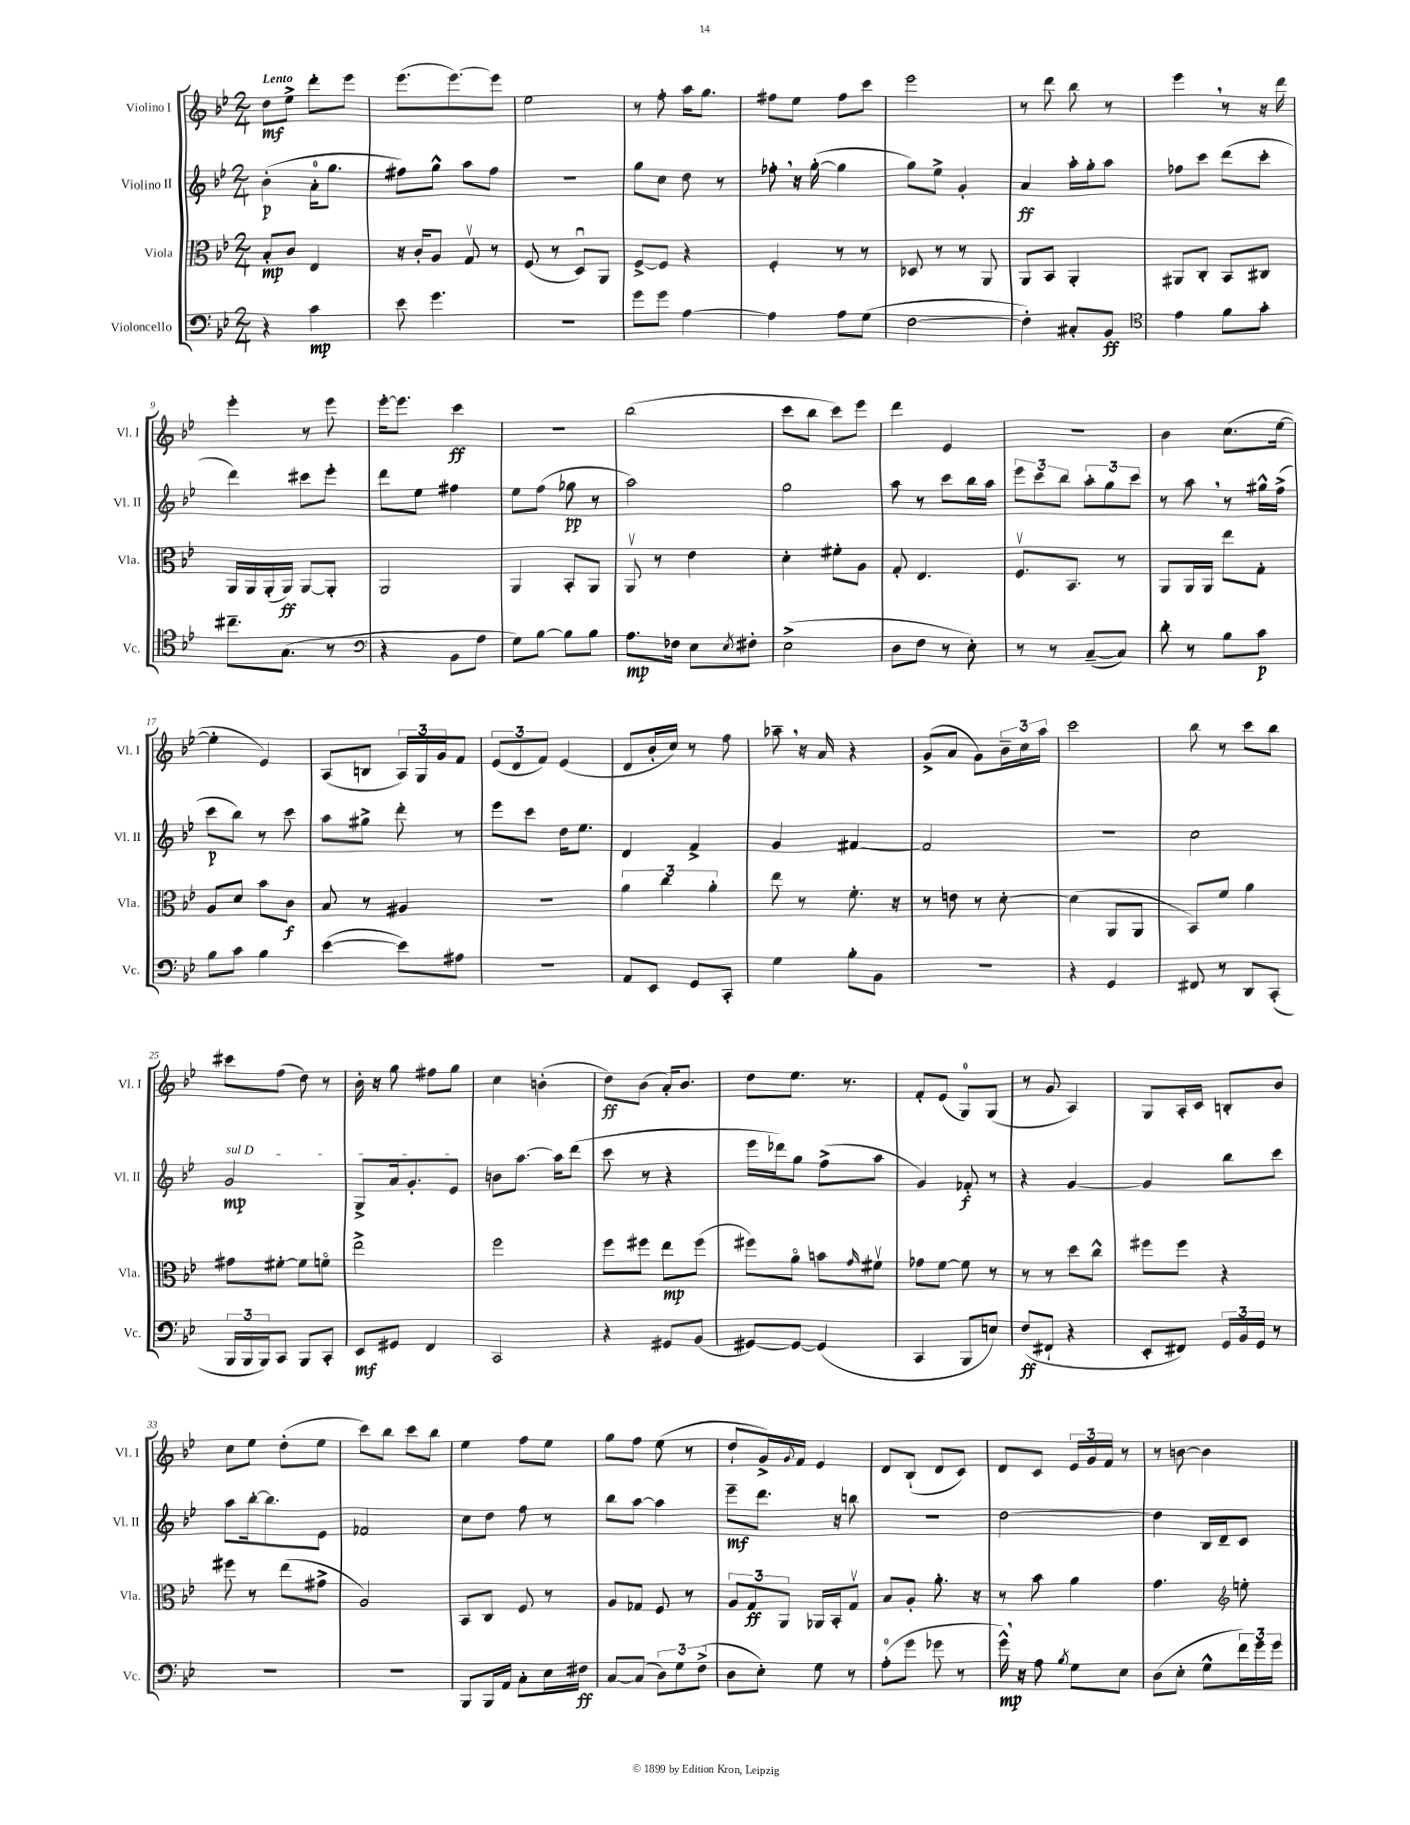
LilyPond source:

<<
\new StaffGroup <<
\new Staff = "s0" \with { instrumentName = "Violino I" shortInstrumentName = "Vl. I" } {
    \clef treble \key bes \major \numericTimeSignature \time 2/4 \tempo "Lento"
    d''8\mf ees''8-> d'''8-. ees'''8 |
    ees'''8.( ees'''8.~) ees'''8 |
    ees''2 |
    r8 f''8-. a''16 g''8. |
    fis''8 ees''8 fis''8 c'''8 |
    ees'''2 |
    r8 d'''8 bes''8 r8 |
    ees'''4 \breathe r8 r16 d'''16 |
    ees'''4-. r8 ees'''8 |
    ees'''16~-. ees'''8. c'''4\ff |
    R2 |
    bes''2( |
    c'''8 bes''8 c'''8) ees'''8 |
    d'''4 ees'4 |
    r2 |
    bes'4 c''8.( ees''16~ |
    ees''4-. ees'4) |
    a8( b8 \tuplet 3/2 { a16) g16 g'16 } f'8 |
    \tuplet 3/2 { ees'8( d'8 f'8) } ees'4( |
    d'8 bes'16-. c''16) r8 f''8 |
    aes''8-- \breathe r16 a'16 r4 |
    g'8->( a'8 g'8) \tuplet 3/2 { bes'16-- c''16 a''16 } |
    c'''2 |
    bes''8 r8 c'''8 bes''8 |
    cis'''8 f''8( d''8) r8 |
    bes'16-. r16 g''8 fis''8 g''8 |
    c''4 b'4-.( |
    d''8\ff) bes'8( a'16-.) bes'8. |
    d''8 ees''8. r8. |
    f'8-. ees'8( g8-0) g8( |
    r8 g'8 a4) |
    g8 a16-. c'16 b8-. bes'8 |
    c''8 ees''8 d''8-.( ees''8 |
    c'''8) bes''8 c'''8 bes''8 |
    ees''4 f''8 ees''8 |
    g''8 f''8 ees''8( r8 |
    d''8-! g'16->) \appoggiatura { g'8 } f'16 ees'4 |
    d'8 bes8-!( d'8 c'8) |
    d'8 c'8 \tuplet 3/2 { ees'16 g'16 f'16 } r8 |
    r8 b'8~ b'4 \bar "|." |
}
\new Staff = "s1" \with { instrumentName = "Violino II" shortInstrumentName = "Vl. II" } {
    \clef treble \key bes \major \numericTimeSignature \time 2/4
    bes'4-.\p( a'16-0-. g''8. |
    fis''8) g''8-^ a''8 fis''8 |
    R2 |
    g''8 c''8 d''8 r8 |
    fes''8-. \breathe r16 g''16~-.( g''4 |
    g''8) ees''8-> g'4-. |
    a'4\ff a''16-. g''16-. a''8 |
    fes''8 c'''8 d'''8( c'''8-. |
    d'''4) cis'''8 ees'''8-. |
    d'''8 ees''8 fis''4 |
    ees''8 f''8( ges''8\pp r8 |
    a''2) |
    g''2 |
    a''8 r8 c'''8 bes''16 a''16 |
    \tuplet 3/2 { ees'''8 c'''8 bes''8 } \tuplet 3/2 { a''8-. g''8 c'''8 } |
    r8 a''8 \breathe r8 gis''16-^ f''16->( |
    c'''8\p bes''8) r8 c'''8 |
    a''8 gis''8-> d'''8-. r8 |
    ees'''8 c'''8 d''16 ees''8. |
    d'4 f'4-> |
    g'4 fis'4~ |
    fis'2 |
    R2 |
    c''2 |
    \once \override TextSpanner.bound-details.left.text = \markup { \italic "sul D" } g'2\mp\startTextSpan |
    g8-> a'16 g'8.-. ees'8\stopTextSpan |
    b'8 a''8.~ a''16 d'''8( |
    c'''8 r8 r4 |
    ees'''16 des'''16) g''8 f''8->( a''8 |
    g'4) fes'8-.\f r8 |
    r4 g'4~ |
    g'4 bes''8 c'''8 |
    a''8 bes''16~-. bes''8. ees'8 |
    fes'2 |
    c''8 d''8 f''8 r8 |
    bes''8 a''8~ a''4 |
    ees'''8--\mf d'''8. r16 b''8 |
    r2 |
    d''2~ |
    d''4 bes16 d'16-- c'8 \bar "|." |
}
\new Staff = "s2" \with { instrumentName = "Viola" shortInstrumentName = "Vla." } {
    \clef alto \key bes \major \numericTimeSignature \time 2/4
    bes8-.\mp c'8 ees4 |
    r16 c'16-. a8 g8\upbow r8 |
    f8( r8 d8\downbow) a,8 |
    f8~-> f8 r4 |
    f4-. r8 r8 |
    des8 r8 r8 a,8 |
    a,8 bes,8 a,4-. |
    ais,8 c8-. bes,8 cis8 |
    a,16 a,16 a,16-.( a,16\ff) a,8~ a,8-. |
    a,2 |
    a,4 bes,8-. a,8 |
    a,8\upbow r8 ees'4 |
    d'4-. fis'8-. a8 |
    g8-. ees4. |
    f8.\upbow bes,8. r8 |
    a,8 a,16 a,16 ees''8 g8-. |
    a8 d'8 bes'8 c'8\f |
    bes8 r8 ais4 |
    r2 |
    \tuplet 3/2 { a'4 c''4 a'4-. } |
    ees''8 r8 f'8.-. r16 |
    r8 e'8 r8 d'8~-. |
    d'4( a,8 a,8 |
    bes,8) f'8 a'4 |
    gis'8 fis'8~-. fis'8 f'8\flageolet |
    ees''2-> |
    f''2 |
    f''8 fis''8 ees''8\mp fis''8( |
    fis''8) a'8\flageolet b'8 \grace { g'16 } fis'8\upbow |
    ges'8 f'8~ f'8 r8 |
    r8 r8 d''8 c''8-^ |
    fis''8 fis''8 r4 |
    fis''8 r8 ees''8( gis'8-> |
    a2) |
    bes,8 c8 f8 r8 |
    a8 ges8 f8 r8 |
    \tuplet 3/2 { a8 g8\ff a,8 } aes,16 bes,16-. g8\upbow |
    bes8 a8-. a'8.-. r16 |
    r8 bes'8 a'4 |
    g'4. \clef treble e''8-. \bar "|." |
}
\new Staff = "s3" \with { instrumentName = "Violoncello" shortInstrumentName = "Vc." } {
    \clef bass \key bes \major \numericTimeSignature \time 2/4
    r4 c'4\mp |
    ees'8 g'4. |
    R2 |
    g'8 g'8 a4~ |
    a4 a8 g8( |
    f2~ |
    f4-.) cis8-. bes,8\ff |
    \clef tenor ees'4 f'8 g'8-. |
    cis''8.-- g8.( r8 |
    \clef bass r4 bes,8 a8 |
    g8) bes8~ bes8 bes8 |
    a8.\mp fes16 ees8 \acciaccatura { ees8 } fis8-. |
    ees2->( |
    d8 f8 r8 ees8-.) |
    r8 r8 c8~--( c8) |
    d'8-. r8 bes8 c'8\p |
    bes8 c'8 bes4 |
    ees'4~( ees'8) ais8 |
    R2 |
    a,8 ees,8 g,8 c,8-. |
    g4 bes8-. bes,8 |
    R2 |
    r4 g,4 |
    fis,8 r8 d,8 c,8-.( |
    \tuplet 3/2 { bes,,16 bes,,16 bes,,16) } c,8 bes,,8 c,8-. |
    ees,8\mf gis,8 f,4 |
    c,2 |
    r4 gis,8 bes,8( |
    gis,8~) gis,8~ gis,4( |
    c,4 bes,,8 e8) |
    f8\ff( fis,8-! r4 |
    ees,8-. fis,8) \tuplet 3/2 { g,16 bes,16 g,16 } r8 |
    R2 |
    R2 |
    bes,,8 bes,,16 a,16 c8-. ees16 fis16\ff |
    c8~ c8( \tuplet 3/2 { d8) g8 f8->( } |
    d8 ees8-.) g8 r8 |
    a8-0-.( g'8 ges'8 r8 |
    g'16-^\mp) \breathe r16 a8 \acciaccatura { bes8 } g8 ees8 |
    d8( ees8-. g8-^ \tuplet 3/2 { f'16) g'16 g'16 } \bar "|." |
}
>>
>>
